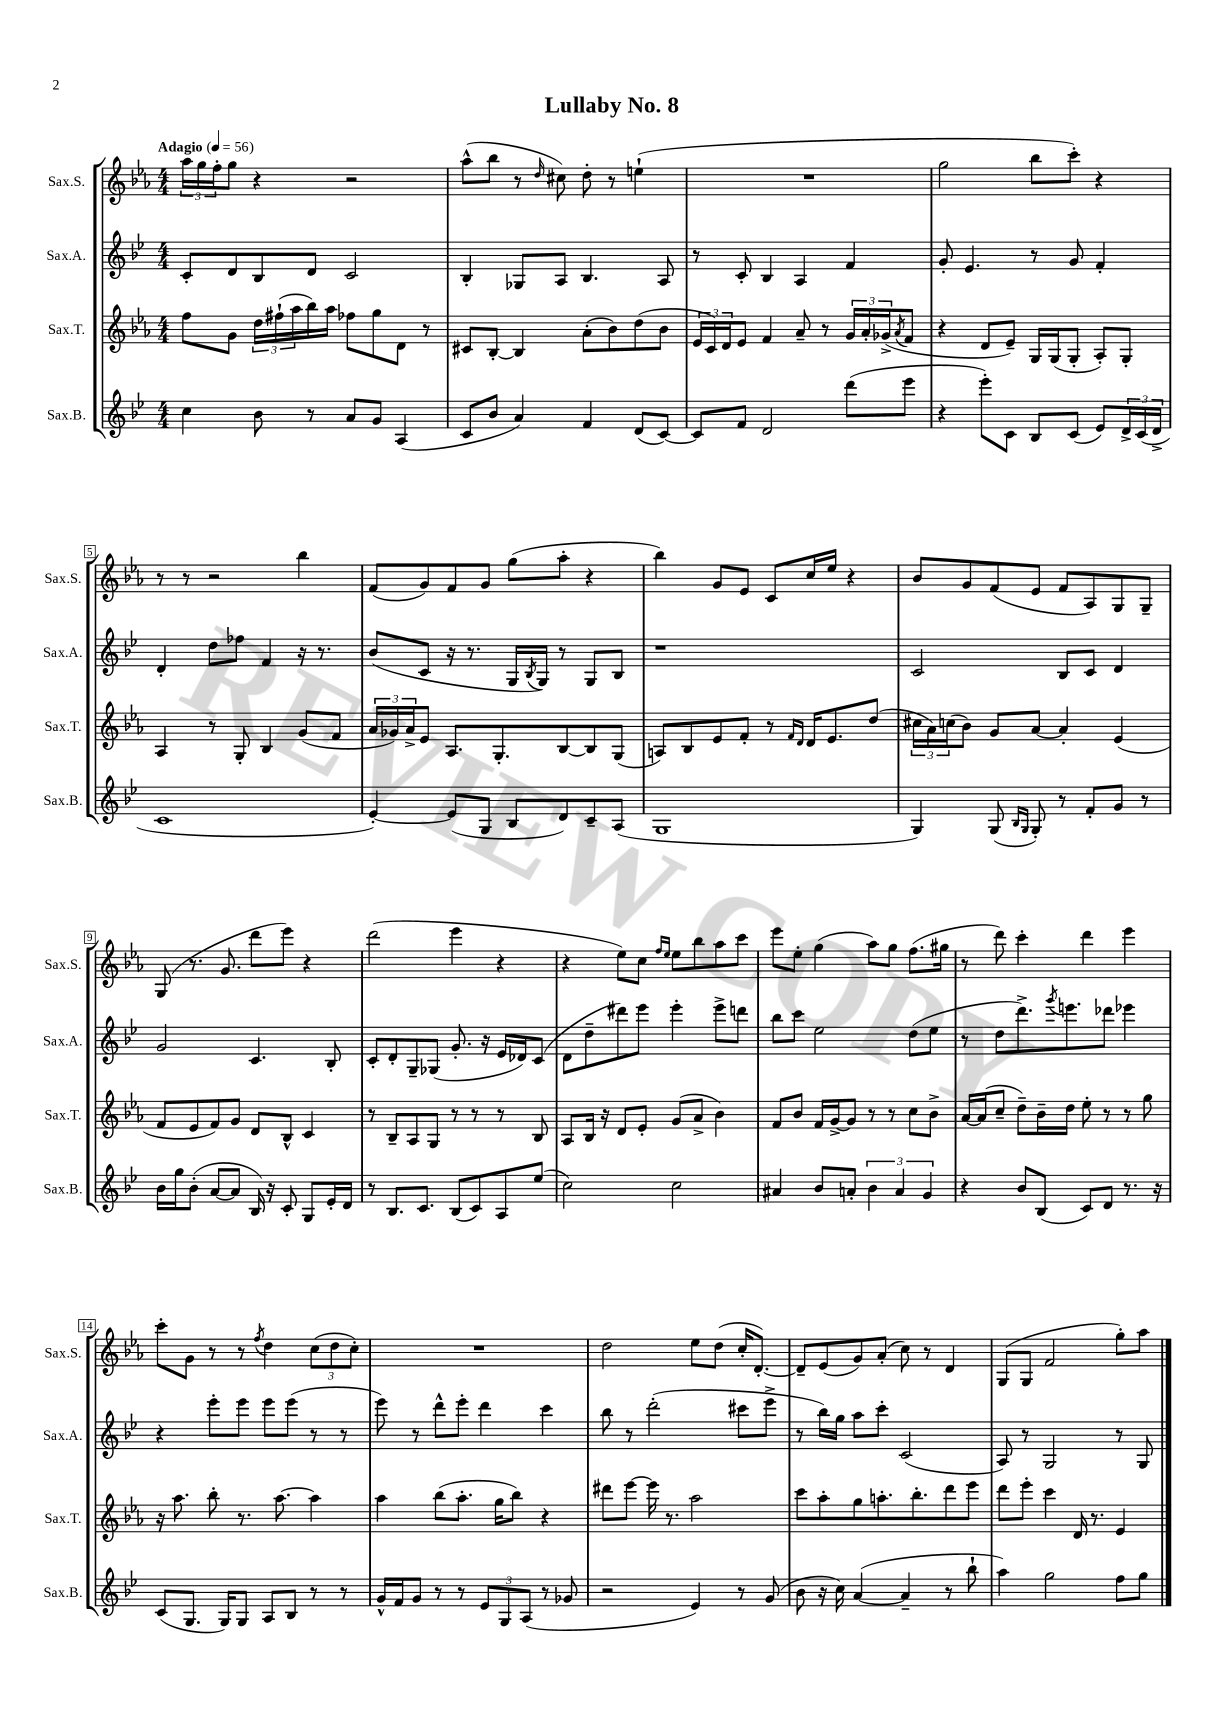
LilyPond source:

\header { title = "Lullaby No. 8" }
<<
\new StaffGroup <<
\new Staff = "s0" \with { instrumentName = "Sax.S." shortInstrumentName = "Sax.S." } {
    \clef treble \key ees \major \numericTimeSignature \time 4/4 \tempo "Adagio" 4 = 56
    \tuplet 3/2 { aes''16 g''16 f''16-. } g''8 r4 r2 |
    aes''8-^( bes''8 r8 \grace { d''16 } cis''8) d''8-. r8 e''4-!( |
    R1 |
    g''2 bes''8 c'''8-.) r4 |
    r8 r8 r2 bes''4 |
    f'8( g'8) f'8 g'8 g''8( aes''8-. r4 |
    bes''4) g'8 ees'8 c'8 c''16 ees''16 r4 |
    bes'8 g'8 f'8( ees'8 f'8 aes8) g8 g8-- |
    g8( r8. g'8. d'''8 ees'''8) r4 |
    d'''2( ees'''4 r4 |
    r4 ees''8) c''8 \grace { f''16 ees''16 } ees''8 bes''8 aes''8 c'''8 |
    ees'''8 ees''8-. g''4( aes''8) g''8 f''8.( gis''16 |
    r8 d'''8) c'''4-. d'''4 ees'''4 |
    c'''8-. g'8 r8 r8 \acciaccatura { f''8 } d''4 \tuplet 3/2 { c''8( d''8 c''8-.) } |
    R1 |
    d''2 ees''8 d''8( c''16-. d'8.~-.) |
    d'8-- ees'8( g'8) aes'8-.( c''8) r8 d'4 |
    g8( g8 f'2 g''8-.) aes''8 \bar "|." |
}
\new Staff = "s1" \with { instrumentName = "Sax.A." shortInstrumentName = "Sax.A." } {
    \clef treble \key bes \major \numericTimeSignature \time 4/4
    c'8-. d'8 bes8 d'8 c'2 |
    bes4-. ges8 a8 bes4. a8 |
    r8 c'8-. bes4 a4 f'4 |
    g'8-. ees'4. r8 g'8 f'4-. |
    d'4-. d''8 fes''8 f'4 r16 r8. |
    bes'8( c'8 r16 r8. g16 \acciaccatura { bes8 } g16) r8 g8 bes8 |
    r1 |
    c'2 bes8 c'8 d'4 |
    g'2 c'4. bes8-. |
    c'8-. d'8-. g8-- ges8( g'8.-. r16 ees'16 des'16) c'8( |
    d'8 d''8-- dis'''8) ees'''8 ees'''4-. ees'''8-> d'''8 |
    bes''8 c'''8 ees''2 d''8( ees''8 |
    r8 d''8 d'''8.->) \acciaccatura { g'''8 } e'''8. des'''8 ees'''4 |
    r4 ees'''8-. ees'''8 ees'''8 ees'''8( r8 r8 |
    ees'''8) r8 d'''8-^ ees'''8-. d'''4 c'''4 |
    bes''8 r8 d'''2-.( cis'''8 ees'''8-> |
    r8 bes''16) g''16 a''8 c'''8-. c'2( |
    a8) r8 g2 r8 g8 \bar "|." |
}
\new Staff = "s2" \with { instrumentName = "Sax.T." shortInstrumentName = "Sax.T." } {
    \clef treble \key ees \major \numericTimeSignature \time 4/4
    f''8 g'8 \tuplet 3/2 { d''16 fis''16-!( aes''16 } bes''16) aes''16 fes''8 g''8 d'8 r8 |
    cis'8 bes8~-. bes4 aes'8-.( bes'8) d''8( bes'8 |
    \tuplet 3/2 { ees'16 c'16) d'16 } ees'8 f'4 aes'8-- r8 \tuplet 3/2 { g'16 aes'16-. ges'16->( } \acciaccatura { aes'8 } f'8 |
    r4 d'8 ees'8--) g16 g16( g8-. aes8-.) g8-. |
    aes4 r8 g8-. bes4 g'8( f'8 |
    \tuplet 3/2 { aes'16 ges'16) aes'16-> } ees'8 aes8. g8.-. bes8~ bes8 g8( |
    a8) bes8 ees'8 f'8-. r8 \grace { f'16 d'16 } d'16 ees'8. d''8( |
    \tuplet 3/2 { cis''16 aes'16) c''16( } bes'8) g'8 aes'8~ aes'4-. ees'4( |
    f'8 ees'8 f'8) g'8 d'8 bes8-^ c'4 |
    r8 bes8-- aes8 g8 r8 r8 r8 bes8 |
    aes8 bes16 r16 d'8 ees'8-. g'8( aes'8-> bes'4) |
    f'8 bes'8 f'16 g'16~-> g'8 r8 r8 c''8 bes'8-> |
    aes'16~ aes'16( c''8-- d''8--) bes'16-- d''16 ees''8-. r8 r8 g''8 |
    r16 aes''8. bes''8-. r8. aes''8.~ aes''4 |
    aes''4 bes''8( aes''8.-. g''16 bes''8) r4 |
    dis'''8 ees'''8~ ees'''16 r8. aes''2 |
    c'''8 aes''8-. g''8 a''8.-. bes''8.-. d'''8 ees'''8 |
    d'''8 ees'''8-. c'''4 d'16 r8. ees'4 \bar "|." |
}
\new Staff = "s3" \with { instrumentName = "Sax.B." shortInstrumentName = "Sax.B." } {
    \clef treble \key bes \major \numericTimeSignature \time 4/4
    c''4 bes'8 r8 a'8 g'8 a4( |
    c'8 bes'8 a'4) f'4 d'8( c'8~) |
    c'8 f'8 d'2 d'''8( ees'''8 |
    r4 ees'''8-.) c'8 bes8 c'8( ees'8) \tuplet 3/2 { d'16-> c'16( d'16-> } |
    c'1 |
    ees'4~-.) ees'8( g8 bes8 d'8) c'8-- a8( |
    g1 |
    g4) g8( \grace { bes16 g16 } g8-.) r8 f'8-. g'8 r8 |
    bes'16 g''16 bes'8-.( a'8~ a'8 bes16) r16 c'8-. g8 ees'16-. d'16 |
    r8 bes8. c'8. bes8( c'8) a8 ees''8( |
    c''2) c''2 |
    ais'4 bes'8 a'8-. \tuplet 3/2 { bes'4 a'4 g'4 } |
    r4 bes'8 bes8( c'8) d'8 r8. r16 |
    c'8( g8. g16) g8 a8 bes8 r8 r8 |
    g'16-^ f'16 g'8 r8 r8 \tuplet 3/2 { ees'8 g8 a8( } r8 ges'8 |
    r2 ees'4) r8 g'8( |
    bes'8 r16 c''16) a'4~( a'4-- r8 bes''8-! |
    a''4) g''2 f''8 g''8 \bar "|." |
}
>>
>>
\layout { \context { \Score \override BarNumber.stencil = #(make-stencil-boxer 0.1 0.3 ly:text-interface::print) } }
